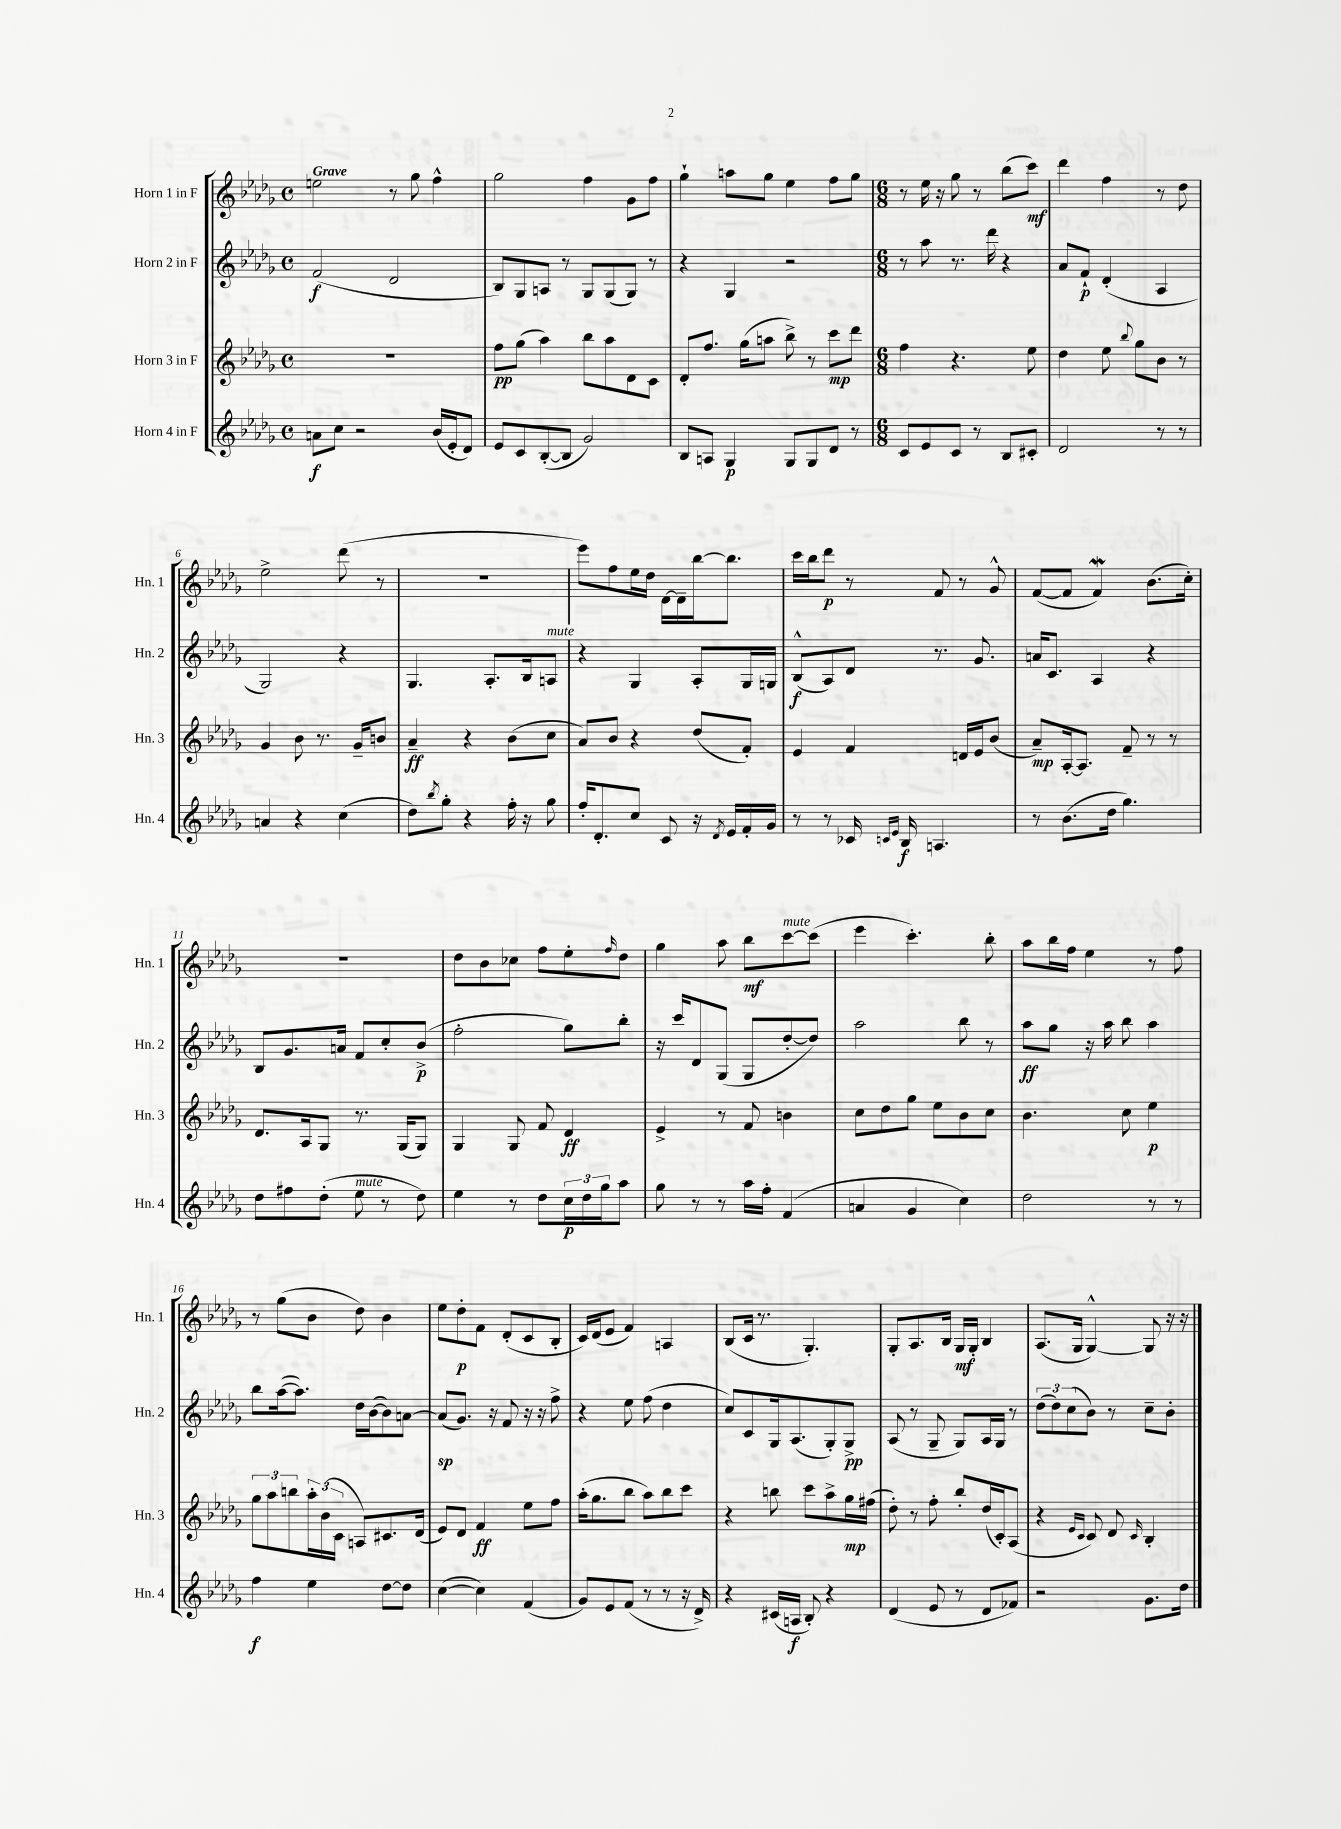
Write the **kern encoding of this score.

**kern	**dynam	**kern	**dynam	**kern	**dynam	**kern	**dynam
*part4	*part4	*part3	*part3	*part2	*part2	*part1	*part1
*staff4	*staff4	*staff3	*staff3	*staff2	*staff2	*staff1	*staff1
*I"Horn 4 in F	*	*I"Horn 3 in F	*	*I"Horn 2 in F	*	*I"Horn 1 in F	*
*I'Hn. 4	*	*I'Hn. 3	*	*I'Hn. 2	*	*I'Hn. 1	*
*clefG2	*	*clefG2	*	*clefG2	*	*clefG2	*
*k[b-e-a-d-g-]	*	*k[b-e-a-d-g-]	*	*k[b-e-a-d-g-]	*	*k[b-e-a-d-g-]	*
*M4/4	*	*M4/4	*	*M4/4	*	*M4/4	*
*met(c)	*	*met(c)	*	*met(c)	*	*met(c)	*
=1	=1	=1	=1	=1	=1	=1	=1
!	!	!	!	!	!	!LO:TX:a:B:t=Grave	!
8an\L	f	1r	.	(2f/	f	2een\	.
8cc\J	.	.	.	.	.	.	.
2r	.	.	.	.	.	.	.
.	.	.	.	2d-/	.	8r	.
.	.	.	.	.	.	8gg-\	.
(16b-/LL	.	.	.	.	.	4ff^^\	.
16e-'/J	.	.	.	.	.	.	.
8d-/J)	.	.	.	.	.	.	.
=2	=2	=2	=2	=2	=2	=2	=2
8e-/L	.	8ff\L	pp	8B-/L)	.	2gg-\	.
8c/	.	(8gg-\J	.	8G-/	.	.	.
([8B-'/	.	4aa-\)	.	8An/J	.	.	.
8B-/J]	.	.	.	8r	.	.	.
2g-/)	.	8bb-\L	.	8G-/L	.	4ff\	.
.	.	8aa-\	.	(8G-/	.	.	.
.	.	8d-\	.	8G-/J)	.	8g-\L	.
.	.	8c\J	.	8r	.	8ff\J	.
=3	=3	=3	=3	=3	=3	=3	=3
8B-/L	.	8d-'/L	.	4r	.	4gg-`\	.
8An/J	.	8.ff/J	.	.	.	.	.
4G-/	p	.	.	4G-/	.	8aan\L	.
.	.	(16gg-\KL	.	.	.	.	.
.	.	8aan\J	.	.	.	8gg-\J	.
8G-/L	.	8bb-^\)	.	2r	.	4ee-\	.
8G-/	.	8r	.	.	.	.	.
8d-/J	.	8ccc\L	mp	.	.	8ff\L	.
8r	.	8ddd-\J	.	.	.	8gg-\J	.
=4	=4	=4	=4	=4	=4	=4	=4
*M6/8	*	*M6/8	*	*M6/8	*	*M6/8	*
8c/L	.	4ff\	.	8r	.	8r	.
8e-/	.	.	.	8aa-\	.	16ee-\	.
.	.	.	.	.	.	16r	.
8c/J	.	4.r	.	8.r	.	8gg-\	.
8r	.	.	.	.	.	8r	.
.	.	.	.	16ddd-\	.	.	.
8B-/L	.	.	.	4r	.	(8bb-\L	.
8c#X'/J	.	8ee-\	.	.	.	8ccc\J)	mf
=5	=5	=5	=5	=5	=5	=5	=5
2d-/	.	4dd-\	.	8a-/L	.	4ddd-\	.
.	.	.	.	8f`/J	p	.	.
.	.	8ee-\	.	(4d-'/	.	4ff\	.
.	.	8qqbb-/	.	.	.	.	.
.	.	8gg-\L	.	.	.	.	.
8r	.	8b-\J	.	4A-/	.	8r	.
8r	.	8r	.	.	.	8dd-\	.
!!LO:LB:g=z
=6	=6	=6	=6	=6	=6	=6	=6
4an/	.	4g-/	.	2G-/)	.	2ee-^\	.
4r	.	8b-\	.	.	.	.	.
.	.	8.r	.	.	.	.	.
(4cc\	.	.	.	4r	.	(8ddd-\	.
.	.	16g-~/KL	.	.	.	.	.
.	.	8bn/J	.	.	.	8r	.
=7	=7	=7	=7	=7	=7	=7	=7
8dd-\L)	.	4a-~/	ff	4.G-/	.	2.r	.
8qbb-/	.	.	.	.	.	.	.
8gg-'\J	.	.	.	.	.	.	.
4r	.	4r	.	.	.	.	.
.	.	.	.	8.A-'/L	.	.	.
16ff'\	.	(8b-\L	.	.	.	.	.
16r	.	.	.	16B-/k	.	.	.
!	!	!	!	!LO:TX:a:i:t=mute	!	!	!
8gg-\	.	8cc\J	.	8An/J	.	.	.
=8	=8	=8	=8	=8	=8	=8	=8
16ff'/KL	.	8a-/L)	.	4r	.	8eee-\L)	.
8.d-'/	.	.	.	.	.	.	.
.	.	8b-/J	.	.	.	8ff\	.
8cc/J	.	4r	.	4G-/	.	16ee-\L	.
.	.	.	.	.	.	16dd-\JJ	.
8c/	.	.	.	.	.	[16d-\LL	.
.	.	.	.	.	.	16d-~\]	.
16r	.	(8dd-/L	.	8A-'/L	.	[16bb-\J	.
8qd-/	.	.	.	.	.	.	.
16e-/LL	.	.	.	.	.	8.bb-\J]	.
16f'/	.	8f'/J)	.	16G-/L	.	.	.
16g-/JJ	.	.	.	16Gn/JJ	.	.	.
=9	=9	=9	=9	=9	=9	=9	=9
8r	.	4e-/	.	(8B-^^/L	f	16ccc\LL	.
.	.	.	.	.	.	16bb-\J	.
8r	.	.	.	8A-/)	.	8ddd-\J	p
16c-X/	.	4f/	.	8d-/J	.	8r	.
16qqcn/LL	.	.	.	.	.	.	.
16qqe-/JJ	.	.	.	.	.	.	.
16B-/	f	.	.	.	.	.	.
4.An/	.	.	.	8.r	.	8f/	.
.	.	16dn/LL	.	.	.	8r	.
.	.	16e-/J	.	8.g-/	.	.	.
.	.	(8b-/J	.	.	.	8g-^^/	.
=10	=10	=10	=10	=10	=10	=10	=10
8r	.	8a-~/L)	mp	16an/KL	.	([8f/L	.
.	.	.	.	8.c/J	.	.	.
(8.b-\L	.	[16A-'/k	.	.	.	8f/J]	.
.	.	8.A-/J]	.	.	.	.	.
.	.	.	.	4A-/	.	4fW/)	.
16dd-\Jk	.	.	.	.	.	.	.
4.gg-\)	.	8f~/	.	.	.	.	.
.	.	8r	.	4r	.	(8.b-\L	.
.	.	8r	.	.	.	.	.
.	.	.	.	.	.	16cc'\Jk)	.
!!LO:LB:g=z
=11	=11	=11	=11	=11	=11	=11	=11
8dd-\L	.	8.d-/L	.	8B-/L	.	2.r	.
8ff#X\	.	.	.	8.g-/	.	.	.
.	.	16A-/k	.	.	.	.	.
(8dd-'\J	.	8G-/J	.	.	.	.	.
.	.	.	.	16an/Jk	.	.	.
!LO:TX:a:i:t=mute	!	!	!	!	!	!	!
8ee-\	.	8.r	.	8f/L	.	.	.
8r	.	.	.	8cc'/	.	.	.
.	.	(16G-/KL	.	.	.	.	.
8dd-\)	.	8G-/J)	.	(8b-^/J	p	.	.
=12	=12	=12	=12	=12	=12	=12	=12
4ee-\	.	4G-/	.	2ff'\	.	8dd-\L	.
.	.	.	.	.	.	8b-\	.
8r	.	8G-/	.	.	.	8cc-X\J	.
8dd-\L	.	8f/	.	.	.	8ff\L	.
24cc\L	p	4d-/	ff	8gg-\L)	.	8ee-'\	.
24dd-\	.	.	.	.	.	.	.
24gg-\J	.	.	.	.	.	.	.
.	.	.	.	.	.	16qqff/	.
8aa-\J	.	.	.	8bb-'\J	.	8dd-\J	.
=13	=13	=13	=13	=13	=13	=13	=13
8gg-\	.	4e-^/	.	16r	.	4gg-\	.
.	.	.	.	16ccc/KL	.	.	.
8r	.	.	.	8d-/	.	.	.
8r	.	8r	.	(8G-/J	.	8aa-\	.
16aa-\LL	.	8f/	.	8G-/L	.	8bb-\L	mf
16ff'\JJ	.	.	.	.	.	.	.
!	!	!	!	!	!	!LO:TX:a:i:t=mute	!
(4f/	.	4bn\	.	[8dd-'/	.	[8ccc\	.
.	.	.	.	8dd-/J])	.	(8ccc\J]	.
=14	=14	=14	=14	=14	=14	=14	=14
4an/	.	8cc\L	.	2aa-\	.	4eee-\	.
.	.	8dd-\	.	.	.	.	.
4g-/	.	8gg-\J	.	.	.	4.ccc'\)	.
.	.	8ee-\L	.	.	.	.	.
4cc\)	.	8b-\	.	8bb-\	.	.	.
.	.	8cc\J	.	8r	.	8bb-'\	.
=15	=15	=15	=15	=15	=15	=15	=15
2dd-\	.	4.b-\	.	8aa-\L	ff	8aa-\L	.
.	.	.	.	8gg-\J	.	16bb-\L	.
.	.	.	.	.	.	16ff\JJ	.
.	.	.	.	16r	.	4ee-\	.
.	.	.	.	16aa-\	.	.	.
.	.	8cc\	.	8bb-\	.	.	.
8r	.	4ee-\	p	4aa-\	.	8r	.
8r	.	.	.	.	.	8ff\	.
!!LO:LB:g=z
=16	=16	=16	=16	=16	=16	=16	=16
4ff\	f	12gg-\L	.	8bb-\L	.	8r	.
.	.	12aa-\	.	.	.	.	.
.	.	.	.	([16aa-\k	.	(8gg-\L	.
.	.	12bbn\	.	.	.	.	.
.	.	.	.	8.aa-\J])	.	.	.
4ee-\	.	24aa-'\L	.	.	.	8b-\J	.
.	.	(24b-\	.	.	.	.	.
.	.	24c\JJ	.	.	.	.	.
.	.	8An/L)	.	16dd-\LL	.	8dd-\)	.
.	.	.	.	([16b-\J	.	.	.
[8dd-\L	.	8.c#X/	.	8b-\])	.	4b-\	.
8dd-\J]	.	.	.	[8an\J	.	.	.
.	.	(16d-/Jk	.	.	.	.	.
=17	=17	=17	=17	=17	=17	=17	=17
([4cc\	.	8e-/L)	.	(8a/L]	sp	8ee-\L	.
.	.	8d-/J	.	8.g-/J)	.	8dd-'\	p
4cc\])	.	4f/	ff	.	.	8f\J	.
.	.	.	.	16r	.	.	.
.	.	.	.	8f/	.	(8d-'/L	.
(4f/	.	8ee-\L	.	16r	.	8c/	.
.	.	.	.	16r	.	.	.
.	.	8ff\J	.	8ff^\	.	8B-'/J	.
=18	=18	=18	=18	=18	=18	=18	=18
8g-/L)	.	(16aa-'\KL	.	4r	.	16c/LL)	.
.	.	8.gg-\	.	.	.	(16d-/J	.
8e-/	.	.	.	.	.	8e-/J	.
(8f/J	.	8bb-\J	.	8ee-\	.	4f/)	.
8r	.	8aa-\L)	.	(8ff\	.	.	.
8r	.	8bb-\	.	4dd-\	.	4An/	.
16r	.	8ccc\J	.	.	.	.	.
16d-^/)	.	.	.	.	.	.	.
=19	=19	=19	=19	=19	=19	=19	=19
4r	.	4r	.	8cc/L)	.	(8B-/L	.
.	.	.	.	8c/	.	16c/Jk	.
.	.	.	.	.	.	8.r	.
(16c#X/LL	.	8bbn\	.	16G-/k	.	.	.
16An/JJ	f	.	.	(8.A-/	.	.	.
8B-'/)	.	8ccc\L	.	.	.	4.G-'/)	.
4r	.	8aa-^\	.	8G-'/)	.	.	.
.	.	16gg-\L	mp	8G-^/J	pp	.	.
.	.	(16ff#X\JJ	.	.	.	.	.
=20	=20	=20	=20	=20	=20	=20	=20
(4d-/	.	8dd-'\)	.	(8A-/	.	8G-'/L	.
.	.	8r	.	8r	.	8.A-/	.
8e-/	.	8ff'\	.	8G-~/	.	.	.
.	.	.	.	.	.	16B-/Jk	.
8r	.	8bb-'/L	.	8G-/L)	.	16G-/LL	mf
.	.	.	.	.	.	16G-'/JJ	.
8d-/L	.	(16dd-/L	.	16A-/L	.	4B-/	.
.	.	16c'/J)	.	16G-/JJ	.	.	.
8f-X/J)	.	(8A-/J	.	8r	.	.	.
=21	=21	=21	=21	=21	=21	=21	=21
2r	.	4r	.	(12dd-\L	.	(8.A-/L	.
.	.	.	.	12dd-\)	.	.	.
.	.	.	.	(12cc\	.	.	.
.	.	.	.	.	.	16G-/Jk	.
.	.	16qqe-/LL	.	.	.	.	.
.	.	16qqc/JJ	.	.	.	.	.
.	.	8c/)	.	8b-\J)	.	[4G-^^/)	.
.	.	8d-/	.	8r	.	.	.
.	.	16qqc/	.	.	.	.	.
8.g-\L	.	4B-'/	.	8cc~\L	.	8G-/]	.
.	.	.	.	8b-'\J	.	16r	.
16dd-\Jk	.	.	.	.	.	16r	.
==	==	==	==	==	==	==	==
*-	*-	*-	*-	*-	*-	*-	*-
